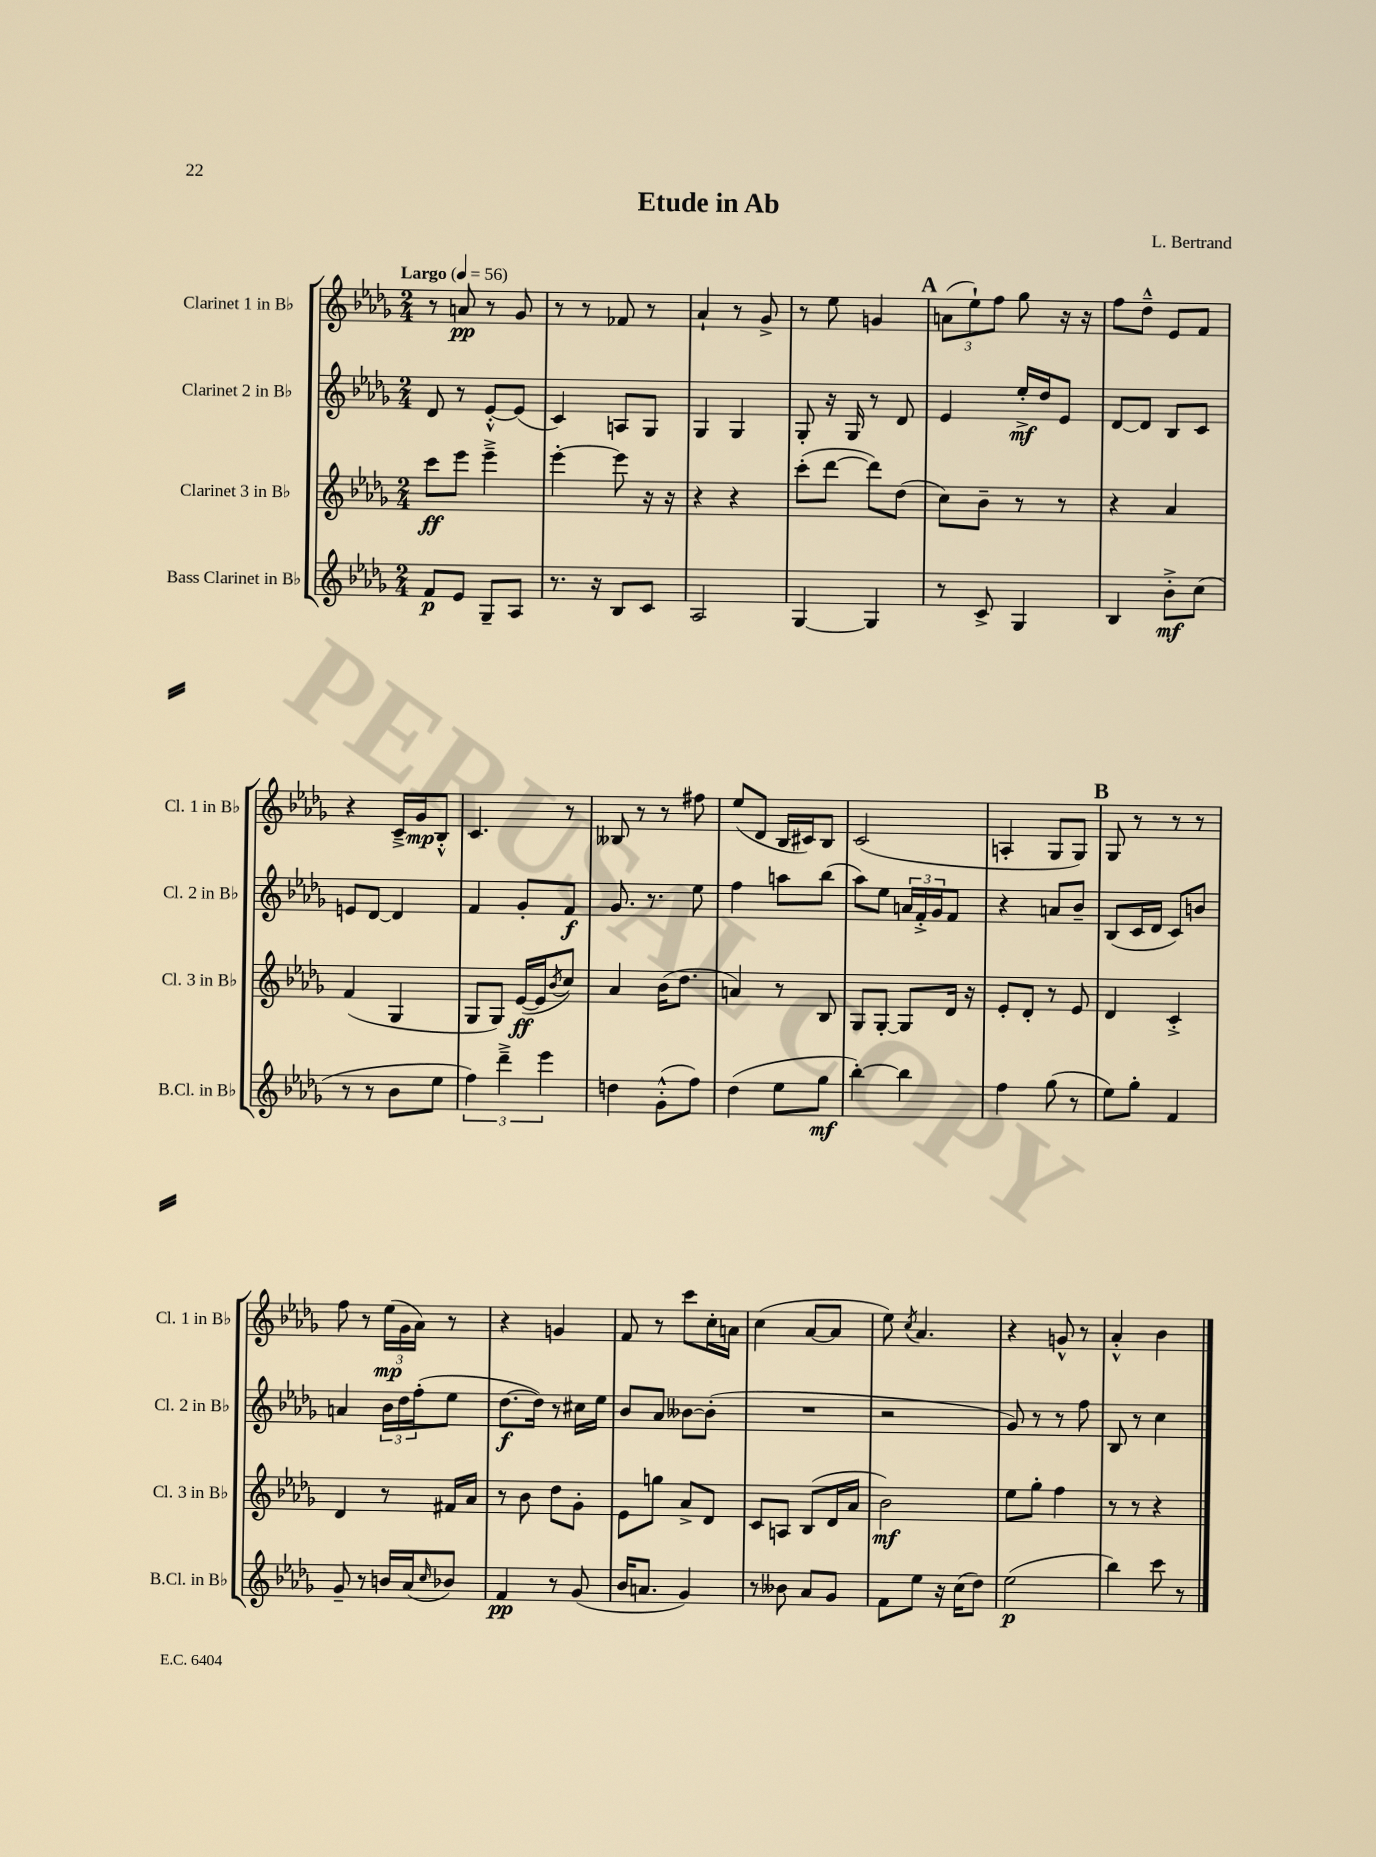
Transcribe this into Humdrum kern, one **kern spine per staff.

**kern	**dynam	**kern	**dynam	**kern	**dynam	**kern	**dynam
*part4	*part4	*part3	*part3	*part2	*part2	*part1	*part1
*staff4	*staff4	*staff3	*staff3	*staff2	*staff2	*staff1	*staff1
*I"Bass Clarinet in B♭	*	*I"Clarinet 3 in B♭	*	*I"Clarinet 2 in B♭	*	*I"Clarinet 1 in B♭	*
*I'B.Cl. in B♭	*	*I'Cl. 3 in B♭	*	*I'Cl. 2 in B♭	*	*I'Cl. 1 in B♭	*
*clefG2	*	*clefG2	*	*clefG2	*	*clefG2	*
*k[b-e-a-d-g-]	*	*k[b-e-a-d-g-]	*	*k[b-e-a-d-g-]	*	*k[b-e-a-d-g-]	*
*M2/4	*	*M2/4	*	*M2/4	*	*M2/4	*
*MM56	*	*MM56	*	*MM56	*	*MM56	*
=1	=1	=1	=1	=1	=1	=1	=1
!	!	!	!	!	!	!LO:TX:a:B:t=Largo	!
8f/L	p	8ccc\L	ff	8d-/	.	8r	.
8e-/J	.	8eee-\J	.	8r	.	8an/	pp
8G-~/L	.	4eee-~^\	.	[8e-'^^/L	.	8r	.
8A-/J	.	.	.	(8e-/J]	.	8g-/	.
=2	=2	=2	=2	=2	=2	=2	=2
8.r	.	[4eee-'\	.	4c/)	.	8r	.
.	.	.	.	.	.	8r	.
16r	.	.	.	.	.	.	.
8B-/L	.	8eee-\]	.	8An/L	.	8f-X/	.
8c/J	.	16r	.	8G-/J	.	8r	.
.	.	16r	.	.	.	.	.
=3	=3	=3	=3	=3	=3	=3	=3
2A-/	.	4r	.	4G-/	.	4a-`/	.
.	.	4r	.	4G-/	.	8r	.
.	.	.	.	.	.	8g-^/	.
=4	=4	=4	=4	=4	=4	=4	=4
[4G-/	.	(8ccc'\L	.	8G-'/	.	8r	.
.	.	[8ddd-\J	.	16r	.	8ee-\	.
.	.	.	.	16G-/	.	.	.
4G-/]	.	8ddd-\L])	.	8r	.	4gn/	.
.	.	(8dd-\J	.	8d-/	.	.	.
!!LO:REH:place=s1:t=A
=5	=5	=5	=5	=5	=5	=5	=5
8r	.	8cc\L)	.	4e-/	.	(12an\L	.
.	.	.	.	.	.	12ee-`\)	.
8c^/	.	8b-~\J	.	.	.	.	.
.	.	.	.	.	.	12ff\J	.
4G-/	.	8r	.	16ee-'^/LL	mf	8gg-\	.
.	.	.	.	16dd-/J	.	.	.
.	.	8r	.	8e-/J	.	16r	.
.	.	.	.	.	.	16r	.
=6	=6	=6	=6	=6	=6	=6	=6
4B-/	.	4r	.	[8d-/L	.	8ff\L	.
.	.	.	.	8d-/J]	.	8dd-~^^\J	.
8b-'^\L	mf	4a-/	.	8B-/L	.	8e-/L	.
(8cc\J	.	.	.	8c/J	.	8f/J	.
!!LO:LB:g=z
=7	=7	=7	=7	=7	=7	=7	=7
8r	.	(4f/	.	8en/L	.	4r	.
8r	.	.	.	[8d-/J	.	.	.
8b-\L	.	4G-/	.	4d-/]	.	16c~^/LL	.
.	.	.	.	.	.	16g-/J	mp
8ee-\J	.	.	.	.	.	8B-'^^/J	.
=8	=8	=8	=8	=8	=8	=8	=8
6ff\)	.	8G-/L	.	4f/	.	4.c/	.
.	.	8G-/J)	.	.	.	.	.
6ddd-~^\	.	.	.	.	.	.	.
.	.	([16e-/LL	ff	8g-'/L	.	.	.
.	.	16e-/J]	.	.	.	.	.
6eee-\	.	.	.	.	.	.	.
.	.	8qb-/	.	.	.	.	.
.	.	8cc/J)	.	8f/J	f	8r	.
=9	=9	=9	=9	=9	=9	=9	=9
4ddn\	.	4a-/	.	8.g-/	.	8B--X/	.
.	.	.	.	.	.	8r	.
.	.	.	.	8.r	.	.	.
(8g-'^^\L	.	(16b-\KL	.	.	.	8r	.
.	.	8.dd-\J	.	.	.	.	.
8ff\J)	.	.	.	8ee-\	.	8ff#X\	.
=10	=10	=10	=10	=10	=10	=10	=10
(4dd-\	.	4an/)	.	4ff\	.	(8ee-/L	.
.	.	.	.	.	.	8d-/J	.
8ee-\L	.	8r	.	8aan\L	.	16B-/LL	.
.	.	.	.	.	.	16c#X/J)	.
8gg-\J	mf	8B-/	.	(8bb-\J	.	8B-/J	.
=11	=11	=11	=11	=11	=11	=11	=11
[4bb-'\)	.	8G-/L	.	8aa-\L)	.	(2c/	.
.	.	[8G-'/J	.	8ee-\J	.	.	.
4bb-\]	.	8G-/L]	.	24an/LL	.	.	.
.	.	.	.	24f'^/	.	.	.
.	.	.	.	24g-/J	.	.	.
.	.	16d-/Jk	.	8f/J	.	.	.
.	.	16r	.	.	.	.	.
=12	=12	=12	=12	=12	=12	=12	=12
4ff\	.	8e-'/L	.	4r	.	4An'/	.
.	.	8d-'/J	.	.	.	.	.
(8gg-\	.	8r	.	8an/L	.	8G-/L	.
8r	.	8e-/	.	8b-~/J	.	8G-/J)	.
!!LO:REH:place=s1:t=B
=13	=13	=13	=13	=13	=13	=13	=13
8ee-\L)	.	4d-/	.	(8B-/L	.	8G-/	.
8gg-'\J	.	.	.	16c/L	.	8r	.
.	.	.	.	16d-/JJ	.	.	.
4f/	.	4c'^/	.	8c/L)	.	8r	.
.	.	.	.	8bn/J	.	8r	.
!!LO:LB:g=z
=14	=14	=14	=14	=14	=14	=14	=14
8g-~/	.	4d-/	.	4an/	.	8ff\	.
8r	.	.	.	.	.	8r	.
16bn/LL	.	8r	.	24b-\LL	.	(24ee-\LL	mp
.	.	.	.	24dd-\	.	24g-\	.
(16a-/J	.	.	.	.	.	.	.
.	.	.	.	(24ff'\J	.	24a-\JJ)	.
16qqcc/	.	.	.	.	.	.	.
8b-X/J)	.	16f#X/LL	.	8ee-\J	.	8r	.
.	.	16a-/JJ	.	.	.	.	.
=15	=15	=15	=15	=15	=15	=15	=15
4f/	pp	8r	.	[8.dd-\L	f	4r	.
.	.	8b-\	.	.	.	.	.
.	.	.	.	16dd-\Jk])	.	.	.
8r	.	8dd-\L	.	8r	.	4gn/	.
(8g-/	.	8g-'\J	.	16cc#X\LL	.	.	.
.	.	.	.	16ee-\JJ	.	.	.
=16	=16	=16	=16	=16	=16	=16	=16
16b-/KL	.	8e-\L	.	8b-/L	.	8f/	.
8.an/J	.	.	.	.	.	.	.
.	.	8ggn\J	.	8a-/J	.	8r	.
4g-/)	.	8a-^/L	.	[8b--X\L	.	8ccc\L	.
.	.	8d-/J	.	(8b--'\J]	.	16cc'\L	.
.	.	.	.	.	.	16an\JJ	.
=17	=17	=17	=17	=17	=17	=17	=17
8r	.	8c/L	.	2r	.	(4cc\	.
8b--X\	.	8An/J	.	.	.	.	.
8a-/L	.	(8B-/L	.	.	.	[8a-/L	.
8g-/J	.	16d-/L	.	.	.	8a-/J]	.
.	.	16a-/JJ	.	.	.	.	.
=18	=18	=18	=18	=18	=18	=18	=18
8f\L	.	2b-\)	mf	2r	.	8ee-\)	.
.	.	.	.	.	.	8qcc/	.
8ee-\J	.	.	.	.	.	4.a-/	.
16r	.	.	.	.	.	.	.
(16cc\KL	.	.	.	.	.	.	.
8dd-\J)	.	.	.	.	.	.	.
=19	=19	=19	=19	=19	=19	=19	=19
(2ee-\	p	8ee-\L	.	8g-/)	.	4r	.
.	.	8gg-'\J	.	8r	.	.	.
.	.	4ff\	.	8r	.	8gn^^/	.
.	.	.	.	8ff\	.	8r	.
=20	=20	=20	=20	=20	=20	=20	=20
4bb-\)	.	8r	.	8B-/	.	4a-'^^/	.
.	.	8r	.	8r	.	.	.
8ccc\	.	4r	.	4cc\	.	4b-\	.
8r	.	.	.	.	.	.	.
==	==	==	==	==	==	==	==
*-	*-	*-	*-	*-	*-	*-	*-
